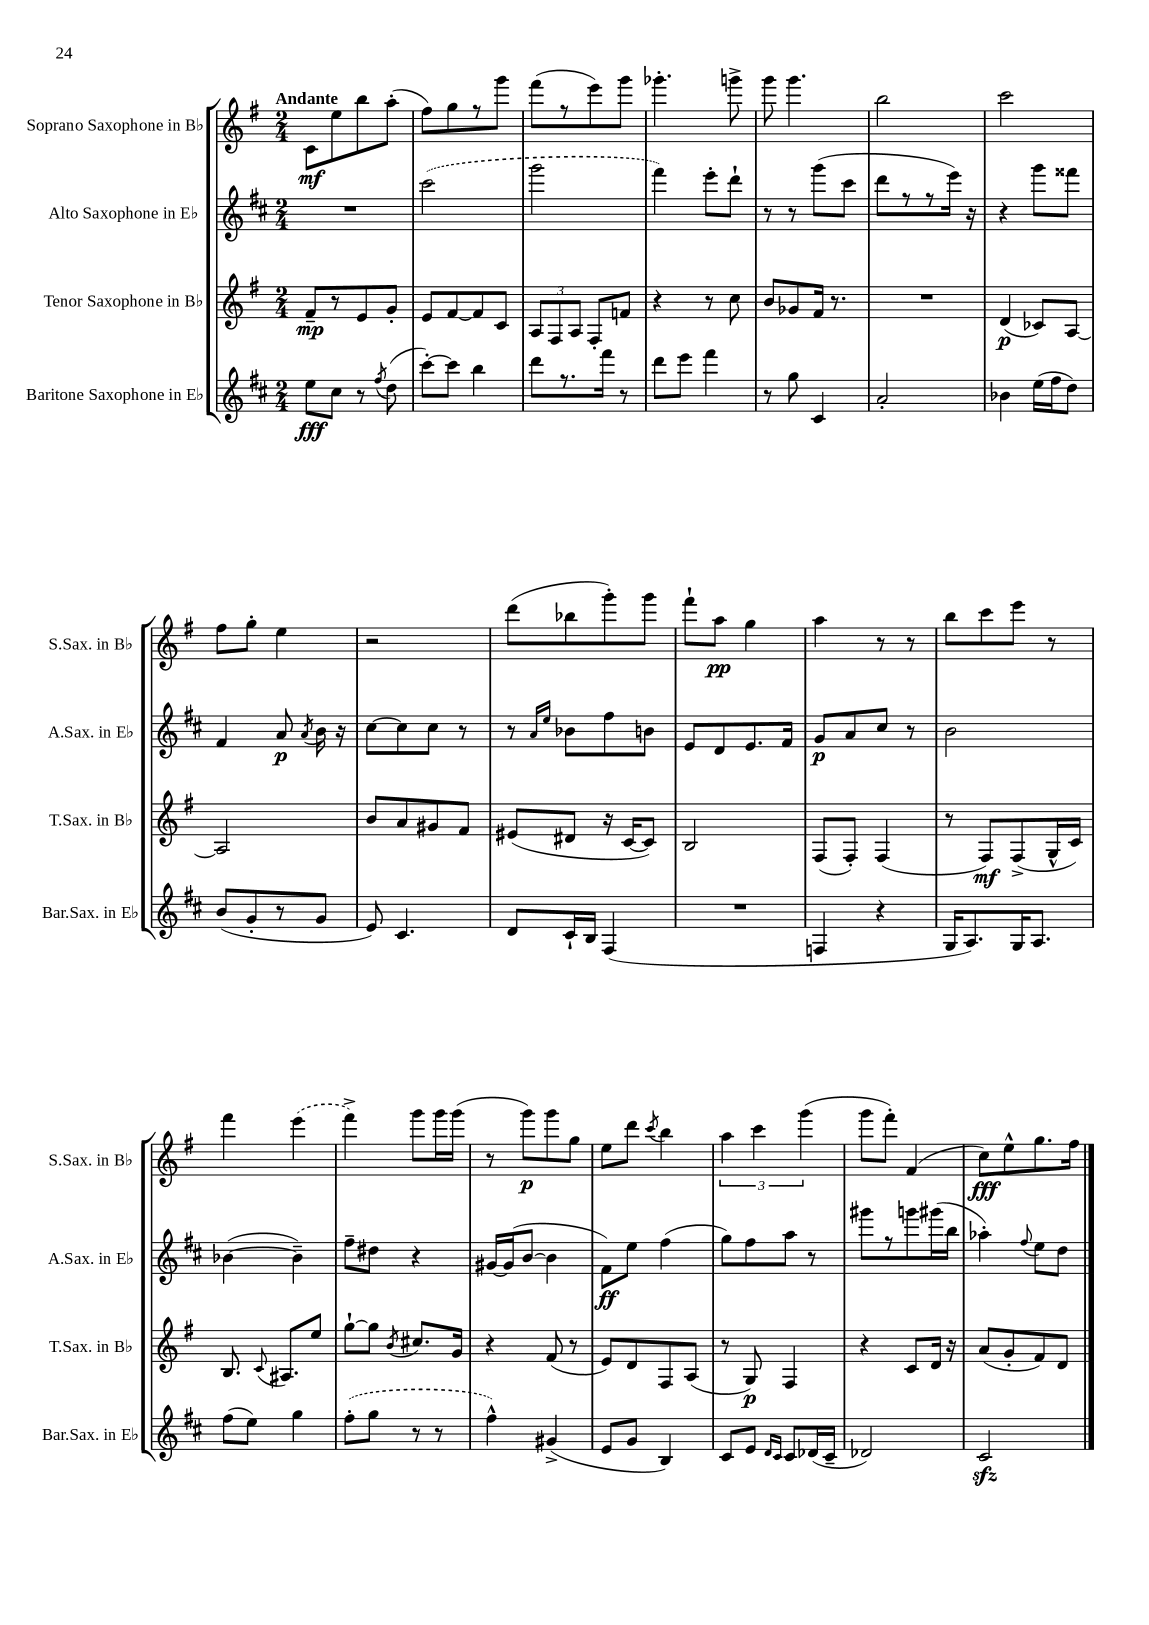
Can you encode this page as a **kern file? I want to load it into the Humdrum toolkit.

**kern	**kern	**kern	**kern
*staff4	*staff3	*staff2	*staff1
*clefG2	*clefG2	*clefG2	*clefG2
*k[f#c#]	*k[f#]	*k[f#c#]	*k[f#]
*M2/4	*M2/4	*M2/4	*M2/4
8ee	8f#~	2r	8c
8cc#	8r	.	8ee
8r	8e	.	8bb
8qff#	.	.	.
(8dd	8g'	.	(8aa'
=	=	=	=
[8ccc#')	8e	(2ccc#	8ff#)
8ccc#]	[8f#	.	8gg
4bb	8f#]	.	8r
.	8c	.	8ggg
=	=	=	=
8ddd	12A	2ggg	(8fff#
.	12F#	.	.
8.r	.	.	8r
.	12A	.	.
.	8F#'	.	8eee)
16fff#	.	.	.
8r	8f	.	8ggg
=	=	=	=
8ddd	4r	4fff#)	4.ggg-'
8eee	.	.	.
4fff#	8r	8eee'	.
.	8cc	8ddd`	8ggg^
=	=	=	=
8r	8b	8r	8ggg
8gg	8g-	8r	4.ggg
4c#	16f#	(8ggg	.
.	8.r	.	.
.	.	8ccc#	.
=	=	=	=
2a'	2r	8ddd	2bb
.	.	8r	.
.	.	8r	.
.	.	16eee)	.
.	.	16r	.
=	=	=	=
4b-	(4d	4r	2ccc
(16ee	8c-)	8ggg	.
16ff#	.	.	.
8dd)	[8A	8fff##	.
=	=	=	=
(8b	2A]	4f#	8ff#
8g'	.	.	8gg'
8r	.	8a	4ee
.	.	8qa	.
8g	.	16b	.
.	.	16r	.
=	=	=	=
8e)	8b	[8cc#	2r
4.c#	8a	8cc#]	.
.	8g#	8cc#	.
.	8f#	8r	.
=	=	=	=
8d	(8e#	8r	(8ddd
.	.	16qqa	.
.	.	16qqee	.
16c#`	8d#	8b-	8bb-
16B	.	.	.
(4F#	16r	8ff#	8ggg')
.	[16c	.	.
.	8c])	8b	8ggg
=	=	=	=
2r	2B	8e	8fff#`
.	.	8d	8aa
.	.	8.e	4gg
.	.	16f#	.
=	=	=	=
4F	(8F#	8g	4aa
.	8F#')	8a	.
4r	(4F#	8cc#	8r
.	.	8r	8r
=	=	=	=
16G	8r	2b	8bb
8.A)	.	.	.
.	8F#)	.	8ccc
16G	(8F#^	.	8eee
8.A	.	.	.
.	16G^^	.	8r
.	16c)	.	.
=	=	=	=
(8ff#	8.B	([4b-	4fff#
8ee)	.	.	.
.	8qqc	.	.
.	8.A#	.	.
4gg	.	4b-~])	(4eee
.	8ee	.	.
=	=	=	=
(8ff#'	[8gg`	8ff#~	4fff#^)
8gg	8gg]	8dd#	.
.	8qb	.	.
8r	8.cc#	4r	8ggg
8r	.	.	16ggg
.	16g	.	(16ggg
=	=	=	=
4ff#^^)	4r	[16g#	8r
.	.	(16g#]	.
.	.	[8b	8ggg)
(4g#^	(8f#	4b]	8ggg
.	8r	.	8gg
=	=	=	=
8e	8e)	8f#)	8ee
8g	8d	8ee	8ddd
.	.	.	8qccc
4B)	8F#	(4ff#	4bb
.	(8A	.	.
=	=	=	=
8c#	8r	8gg)	6aa
8e	8G)	8ff#	.
.	.	.	6ccc
16qqd	.	.	.
16qqc#	.	.	.
8c#	4F#	8aa	.
.	.	.	(6ggg
(16d-	.	8r	.
16c#~	.	.	.
=	=	=	=
2d-)	4r	8ggg#	8ggg
.	.	8r	8fff#')
.	8c	8ggg	(4f#
.	16d	(16ggg#	.
.	16r	16bb	.
=	=	=	=
2c#	(8a	4aa-')	8cc)
.	8g'	.	8ee^^
.	.	8qqff#	.
.	8f#)	8ee	8.gg
.	8d	8dd	.
.	.	.	16ff#
==	==	==	==
*-	*-	*-	*-
